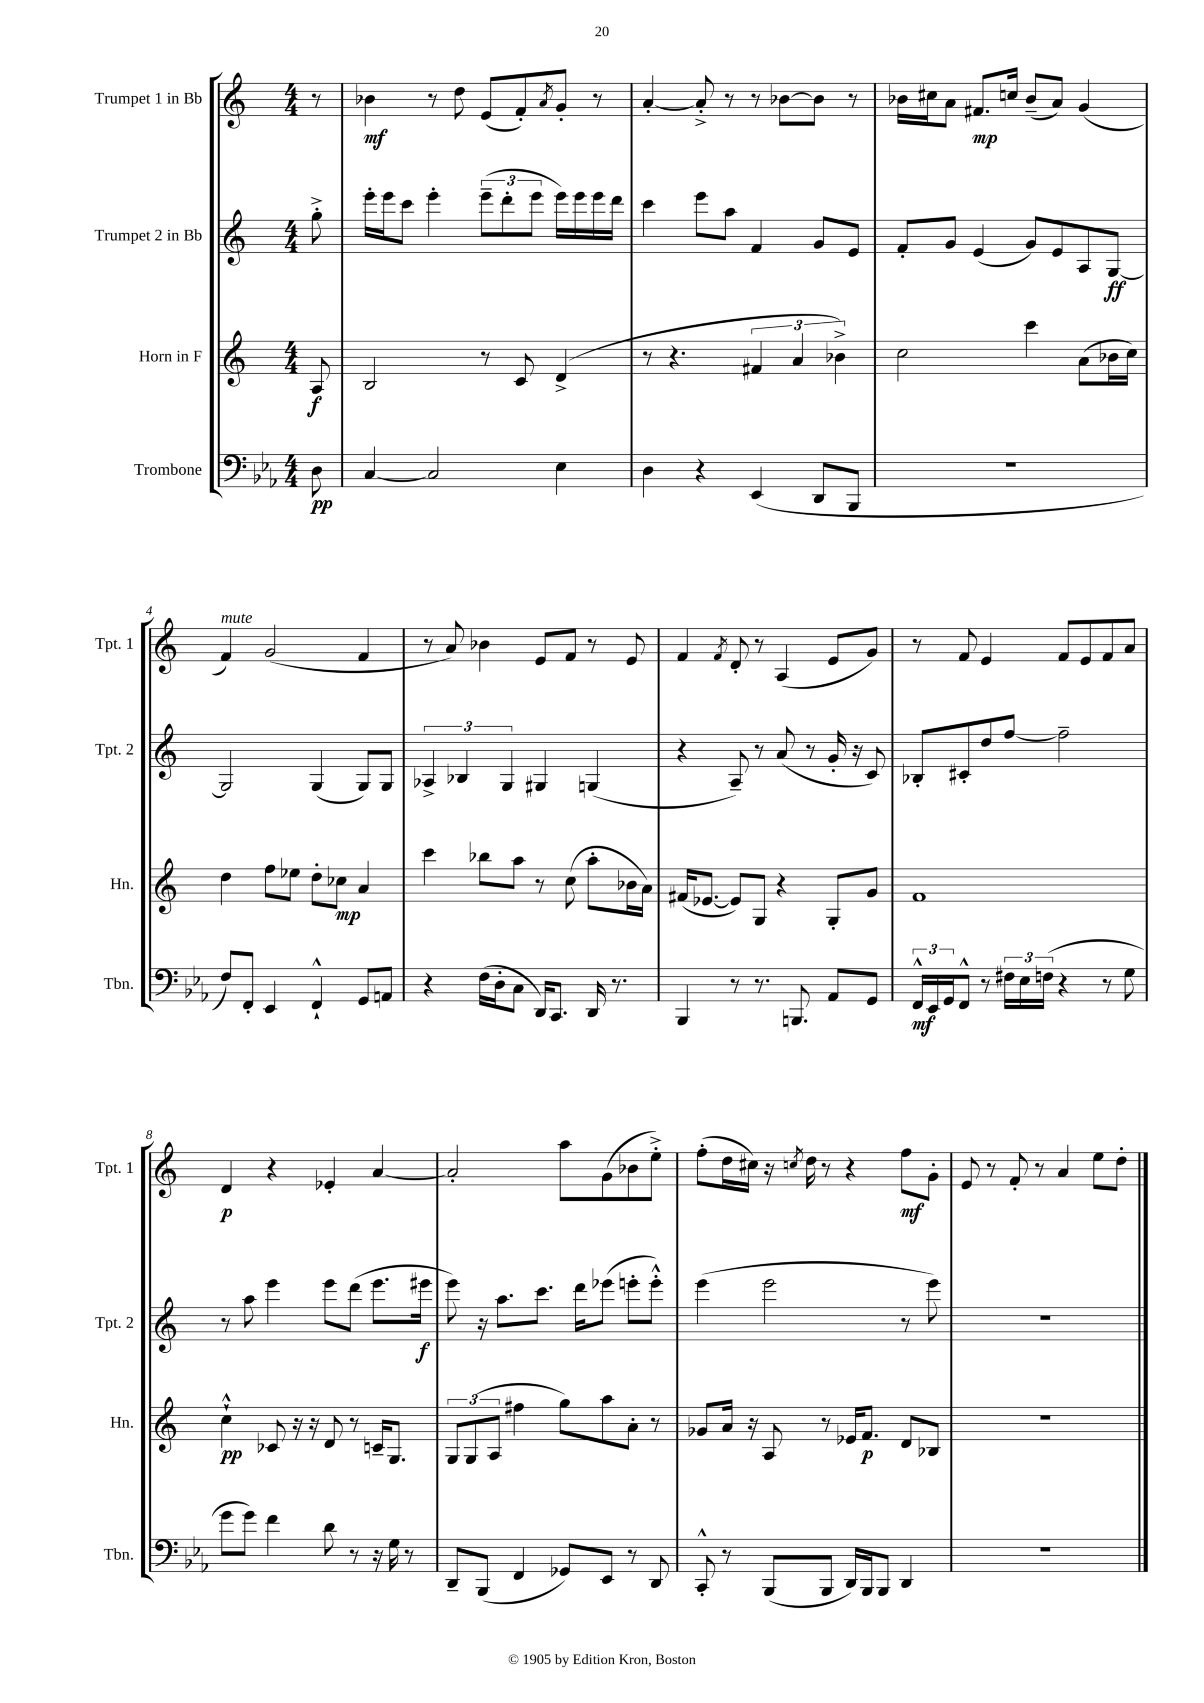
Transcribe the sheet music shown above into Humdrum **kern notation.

**kern	**dynam	**kern	**dynam	**kern	**dynam	**kern	**dynam
*part4	*part4	*part3	*part3	*part2	*part2	*part1	*part1
*staff4	*staff4	*staff3	*staff3	*staff2	*staff2	*staff1	*staff1
*I"Trombone	*	*I"Horn in F	*	*I"Trumpet 2 in Bb	*	*I"Trumpet 1 in Bb	*
*I'Tbn.	*	*I'Hn.	*	*I'Tpt. 2	*	*I'Tpt. 1	*
*clefF4	*	*clefG2	*	*clefG2	*	*clefG2	*
*k[b-e-a-]	*	*k[]	*	*k[]	*	*k[]	*
*M4/4	*	*M4/4	*	*M4/4	*	*M4/4	*
=	=	=	=	=	=	=	=
8D\	pp	8A/	f	8gg'^\	.	8r	.
=1	=1	=1	=1	=1	=1	=1	=1
[4C/	.	2B/	.	16eee'\LL	.	4b-X\	mf
.	.	.	.	16eee\J	.	.	.
.	.	.	.	8ccc\J	.	.	.
2C/]	.	.	.	4eee'\	.	8r	.
.	.	.	.	.	.	8dd\	.
.	.	8r	.	(12eee~\L	.	(8e/L	.
.	.	.	.	12ddd'\	.	.	.
.	.	8c/	.	.	.	8f'/)	.
.	.	.	.	12eee\J	.	.	.
.	.	.	.	.	.	8qa/	.
4E-\	.	(4d^/	.	16eee\LL)	.	8g'/J	.
.	.	.	.	16eee\	.	.	.
.	.	.	.	16eee\	.	8r	.
.	.	.	.	16ddd\JJ	.	.	.
=2	=2	=2	=2	=2	=2	=2	=2
4D\	.	8r	.	4ccc\	.	[4a'/	.
.	.	4.r	.	.	.	.	.
4r	.	.	.	8eee\L	.	8a'^/]	.
.	.	.	.	8aa\J	.	8r	.
(4EE-/	.	6f#X/	.	4f/	.	8r	.
.	.	.	.	.	.	[8b-X\L	.
.	.	6a/	.	.	.	.	.
8DD/L	.	.	.	8g/L	.	8b-\J]	.
.	.	6b-X^\)	.	.	.	.	.
8BBB-/J	.	.	.	8e/J	.	8r	.
=3	=3	=3	=3	=3	=3	=3	=3
1r	.	2cc\	.	8f'/L	.	16b-X\LL	.
.	.	.	.	.	.	16cc#X\J	.
.	.	.	.	8g/J	.	8a\J	.
.	.	.	.	(4e/	.	8.f#X/L	mp
.	.	.	.	.	.	16ccn/Jk	.
.	.	4ccc\	.	8g/L)	.	(8b-~/L	.
.	.	.	.	8e/	.	8a/J)	.
.	.	(8a\L	.	8A/	.	(4g/	.
.	.	16b-X\L	.	[8G/J	ff	.	.
.	.	16cc\JJ)	.	.	.	.	.
!!LO:LB:g=z
=4	=4	=4	=4	=4	=4	=4	=4
!	!	!	!	!	!	!LO:TX:a:i:t=mute	!
8F/L)	.	4dd\	.	2G/]	.	4f/)	.
8FF'/J	.	.	.	.	.	.	.
4EE-/	.	8ff\L	.	.	.	(2g/	.
.	.	8ee-X\J	.	.	.	.	.
4FF`^^/	.	8dd'\L	.	(4G/	.	.	.
.	.	8cc-X\J	mp	.	.	.	.
8GG/L	.	4a/	.	8G/L)	.	4f/	.
8AAn/J	.	.	.	8G/J	.	.	.
=5	=5	=5	=5	=5	=5	=5	=5
4r	.	4ccc\	.	6A-X^/	.	8r	.
.	.	.	.	.	.	8a/)	.
.	.	.	.	6B-X/	.	.	.
(16F\LL	.	8bb-X\L	.	.	.	4b-X\	.
16D'\J	.	.	.	.	.	.	.
.	.	.	.	6G/	.	.	.
8C\J	.	8aa\J	.	.	.	.	.
16DD/KL)	.	8r	.	4G#X/	.	8e/L	.
8.CC/J	.	.	.	.	.	.	.
.	.	(8cc\	.	.	.	8f/J	.
16DD/	.	8aa'\L	.	(4Gn/	.	8r	.
8.r	.	.	.	.	.	.	.
.	.	16b-X\L	.	.	.	8e/	.
.	.	16a\JJ)	.	.	.	.	.
=6	=6	=6	=6	=6	=6	=6	=6
4BBB-/	.	(16f#X/KL	.	4r	.	4f/	.
.	.	[8.e-X/J	.	.	.	.	.
.	.	.	.	.	.	8qf/	.
8r	.	8e-/L])	.	8A~/)	.	8d'/	.
8.r	.	8G/J	.	8r	.	8r	.
.	.	4r	.	(8a/	.	(4A/	.
8.BBBn/	.	.	.	.	.	.	.
.	.	.	.	8r	.	.	.
8AA-/L	.	8G'/L	.	16g'/	.	8e/L	.
.	.	.	.	16r	.	.	.
8GG/J	.	8g/J	.	8c/)	.	8g/J)	.
=7	=7	=7	=7	=7	=7	=7	=7
24FF^^/LL	mf	1f	.	8B-X'/L	.	8r	.
24EE-/	.	.	.	.	.	.	.
24GG/J	.	.	.	.	.	.	.
8FF^^/J	.	.	.	8c#X'/	.	8f/	.
8r	.	.	.	8dd/	.	4e/	.
24F#X\LL	.	.	.	[8ff/J	.	.	.
24E-\	.	.	.	.	.	.	.
(24Fn\JJ	.	.	.	.	.	.	.
4r	.	.	.	2ff~\]	.	8f/L	.
.	.	.	.	.	.	8e/	.
8r	.	.	.	.	.	8f/	.
8G\	.	.	.	.	.	8a/J	.
!!LO:LB:g=z
=8	=8	=8	=8	=8	=8	=8	=8
8g\L	.	4cc`^^\	pp	8r	.	4d/	p
8g\J)	.	.	.	8aa\	.	.	.
4f\	.	8c-X/	.	4eee\	.	4r	.
.	.	16r	.	.	.	.	.
.	.	16r	.	.	.	.	.
8d\	.	8d/	.	8eee\L	.	4e-X'/	.
8r	.	8r	.	(8ddd\J	.	.	.
16r	.	16cn~/KL	.	8.eee\L	.	[4a/	.
16G\	.	8.G/J	.	.	.	.	.
8r	.	.	.	.	.	.	.
.	.	.	.	16eee#X\Jk	f	.	.
=9	=9	=9	=9	=9	=9	=9	=9
8DD~/L	.	12G/L	.	8eee\)	.	2a'/]	.
.	.	(12G/	.	.	.	.	.
(8BBB-/J	.	.	.	16r	.	.	.
.	.	12A/J	.	.	.	.	.
.	.	.	.	8.aa\L	.	.	.
4FF/	.	4ff#X\	.	.	.	.	.
.	.	.	.	8.ccc\J	.	.	.
8GG-X/L)	.	8gg\L)	.	.	.	8aa\L	.
.	.	.	.	16ddd\KL	.	.	.
8EE-/J	.	8aa\	.	(8eee-X\J	.	(8g\	.
8r	.	8a'\J	.	8eeen'\L	.	8b-X\	.
8DD/	.	8r	.	8eee'^^\J)	.	8ee'^\J)	.
=10	=10	=10	=10	=10	=10	=10	=10
8CC'^^/	.	8g-X/L	.	(4eee\	.	(8ff'\L	.
8r	.	16a/Jk	.	.	.	16dd\L	.
.	.	16r	.	.	.	16cc#X\JJ)	.
(8BBB-/L	.	8A/	.	2eee\	.	16r	.
.	.	.	.	.	.	8qccn/	.
.	.	.	.	.	.	16dd\	.
8BBB-/J	.	8r	.	.	.	8r	.
16DD/LL)	.	16e-X/KL	.	.	.	4r	.
16BBB-/J	.	8.f/J	p	.	.	.	.
8BBB-/J	.	.	.	.	.	.	.
4DD/	.	8d/L	.	8r	.	8ff\L	mf
.	.	8B-X/J	.	8eee\)	.	8g'\J	.
=11	=11	=11	=11	=11	=11	=11	=11
1r	.	1r	.	1r	.	8e/	.
.	.	.	.	.	.	8r	.
.	.	.	.	.	.	8f'/	.
.	.	.	.	.	.	8r	.
.	.	.	.	.	.	4a/	.
.	.	.	.	.	.	8ee\L	.
.	.	.	.	.	.	8dd'\J	.
==	==	==	==	==	==	==	==
*-	*-	*-	*-	*-	*-	*-	*-
